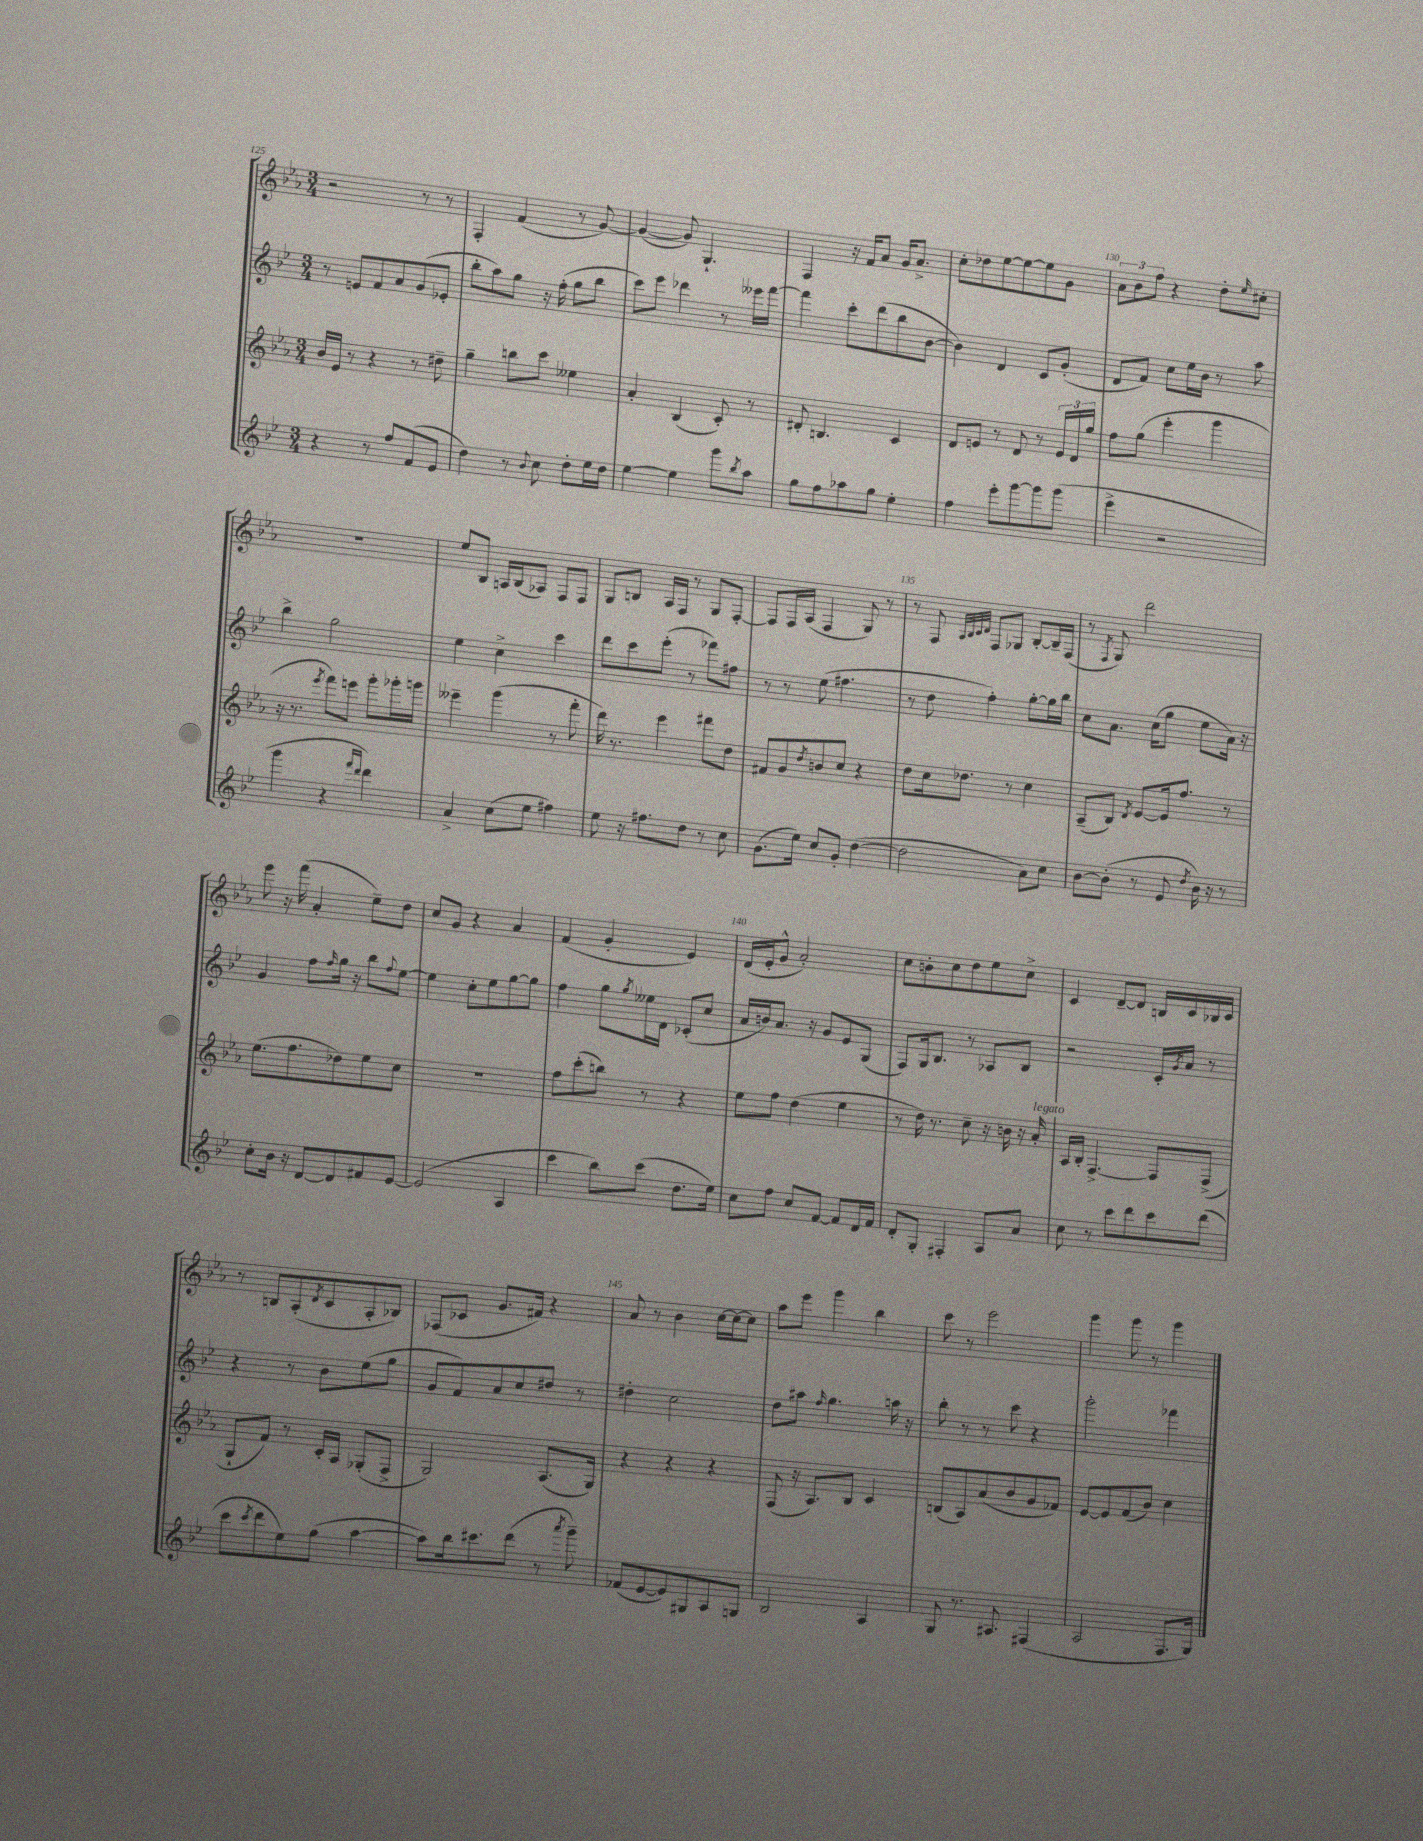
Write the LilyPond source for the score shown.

<<
\new StaffGroup <<
\new Staff = "s0" {
    \clef treble \key ees \major \numericTimeSignature \time 3/4
    r2 r8 r8 |
    f4-. f'4( r8 g'8~) |
    g'4~( g'8) g4.-! |
    f4 r16 f'16 aes'8 g'16 aes'8.-> |
    c''8-. des''8 ees''8~ ees''8~ ees''8 g'8 |
    \tuplet 3/2 { aes'8 bes'8 f''8 } r4 d''8-. \grace { ees''16 } cis''8-. |
    R2. |
    ees''8 bes8 a16 bes16( aes8) f8 f8 |
    g8 b8 aes16 f16 r8 g8 f8~-. |
    f8 f16 aes16( f4 g8) r8 |
    r8 f8 \grace { aes32 bes32 c'32 d'32 } f8 ges8 bes8~-. bes16-- f16( |
    r8 \acciaccatura { f8 } g8) d'''2 |
    ees'''8 r16 f'''16( aes'4-. ees''8--) d''8 |
    c''8 g'8 r4 aes'4 |
    f'4( g'4-. ees'4) |
    d'16( ees'16-. g'8-^ aes'2-.) |
    c''8 b'8-. c''8 d''8 ees''8 c''8-> |
    c'4 d'8~-- d'8 b16 c'16 bes16 c'16 |
    r8 b8 aes8-.( \acciaccatura { d'8 } c'8 aes8-. bes8) |
    fes8( ces'8 g'8. fis'16) r4 |
    aes'8 r8 bes'4 c''16~ c''16~ c''8 |
    aes''8 ees'''8 g'''4 bes''4 |
    c'''8 r8 ees'''2 |
    g'''4 g'''8 r8 g'''4 \bar "|." |
}
\new Staff = "s1" {
    \clef treble \key bes \major \numericTimeSignature \time 3/4
    r8 e'8 f'8 a'8 g'8( ees'8-. |
    bes''8-. a''8) g''8 r16 f''16-.( g''8 bes''8 |
    c'''8) ees'''8 des'''4 r8 eeses'''16 f'''16~ |
    f'''4 c'''8-. d'''8( bes''8 bes'8~ |
    bes'4) d'4 c'8 g'8-.( |
    d'8 f'8) c''8 ees''16 bes'16 r8 a''8 |
    bes''4-> g''2 |
    ees''4 c''4-> c'''4 |
    d'''8 c'''8 ees'''8-.( r8 fes'''8) fis''8 |
    r8 r8 ees''8( fis''4. |
    r8 d''8 f''4-.) g''8~-. g''16 bes''16 |
    c''8 a'8. c''16( g''8 ees''8 a'16) r16 |
    g'4 f''8 \grace { f''16 } g''16 r16 bes''8 \appoggiatura { f''8 } ees''8~ |
    ees''4 c''8-. ees''8 g''8~ g''8 |
    f''4 g''8 \acciaccatura { g''8 } eeses''16 d'16 ces'8-.( c''8 |
    a'16 b'16) a'8. r16 g'8 ees'8 g8( |
    f8) g16 bes8. r8 aes8 bes8 |
    r2 c'16-. \acciaccatura { g'8 } a'16 r8 |
    r4 r8 bes'8 ees''8( g''8 |
    g'8 f'8) a'8 c''8 dis''8 r8 |
    dis''4-. c''2 |
    d''8 ais''8 \grace { f''16 } g''4. a''16 r16 |
    bes''8-. r8 r8 c'''8 r4 |
    g'''2-. fes'''4 \bar "|." |
}
\new Staff = "s2" {
    \clef treble \key ees \major \numericTimeSignature \time 3/4
    bes'16 ees'16 r8 r4 r8 dis''8-- |
    g''4-- b''8 c'''8 eeses''4 |
    aes'4-. bes4( c'8-.) r8 |
    dis'8-. b4. c'4 |
    d'8 e'8 r8 d'8 r8 \tuplet 3/2 { e'16 d'16 g''16 } |
    f''8 g''8( ees'''4-. g'''4 |
    r16 r8. \acciaccatura { ees'''8 } f'''8) e'''8 g'''8-. ges'''16-. g'''16 |
    eeses'''4-- g'''4( r8 f'''8-. |
    d'''16) r8. ees'''4 fis'''8 d''8 |
    fis'8 g'8 \acciaccatura { d''8 } b'8 c''8 r4 |
    d''8 c''16 des''8. r8 c''4 |
    aes8--( bes8) \acciaccatura { d'8 } ees'8~ ees'16 f''8. r8 |
    ees''8.( f''8. des''8) ees''8 c''8 |
    R2. |
    f''8 c'''8-.( b''8) r8 r4 |
    ees''8 f''8 d''4( ees''4 |
    r8 d''16) r8. c''8-- r16 b'16 r16 aes'16-.^\markup { \italic "legato" } |
    aes16 bes16-. f4.~-> f8 f8->( |
    g8-! f'8) r8 c'16-. aes16 ges8-.( f8-> |
    g2) aes8.( g16) |
    r4 r4 r4 |
    f8( r16 aes8.) bes8 c'4 |
    b8( aes8) aes'8( bes'8 g'8 fes'8) |
    ees'8~ ees'8 f'8( bes'8) c''4 \bar "|." |
}
\new Staff = "s3" {
    \clef treble \key bes \major \numericTimeSignature \time 3/4
    r4 r8 f''8 f'8( ees'8 |
    d''4) r8 \appoggiatura { bes'8 } c''8 d''8-. ees''16 d''16 |
    ees''4~ ees''4 g'''8 \acciaccatura { bes''8 } a''8 |
    g''8 f''8 aes''8 g''8 ees''4-. |
    f''4 ees'''8-. g'''8~ g'''8 g'''8( |
    ees'''4-> r2 |
    g'''4 r4 \grace { f'''16 d'''16 } d'''4) |
    a'4-> c''8( ees''8 fis''4) |
    ees''8 r16 fis''8. d''8 r8 c''8 |
    g'8.( ees''16) c''8 g'8-. d''4~( |
    d''2 a'8) c''8 |
    bes'8~ bes'8-.( r8 ees'8 \acciaccatura { d''8 } bes'16) r16 r8 |
    c''8-. bes'16 r16 d'8~ d'8 fis'8 ees'8~ |
    ees'2( a4 |
    c'''4 bes''8) c'''8( d''8. ees''16) |
    c''8 f''8 c''8 f'8~ f'8 d'16 f'16 |
    d'8-. g8-. fis4-. a8 a'8 |
    c''8 r8 c'''8 d'''8 c'''8 d'''8( |
    c'''8 \acciaccatura { c'''8 } d'''8 ees''8) g''8( a''4~ |
    a''8) bes''16 cis'''8. d'''8( r8 \acciaccatura { a'''8 } g'''8--) |
    fes'8( ees'8~ ees'8) gis8 a8 g8 |
    bes2 a4 |
    g8 r8. ais8. fis4( |
    a2 f8. g16) \bar "|." |
}
>>
>>
\layout { \context { \Score currentBarNumber = #125 \override BarNumber.break-visibility = ##(#f #t #t) barNumberVisibility = #(every-nth-bar-number-visible 5) } }
